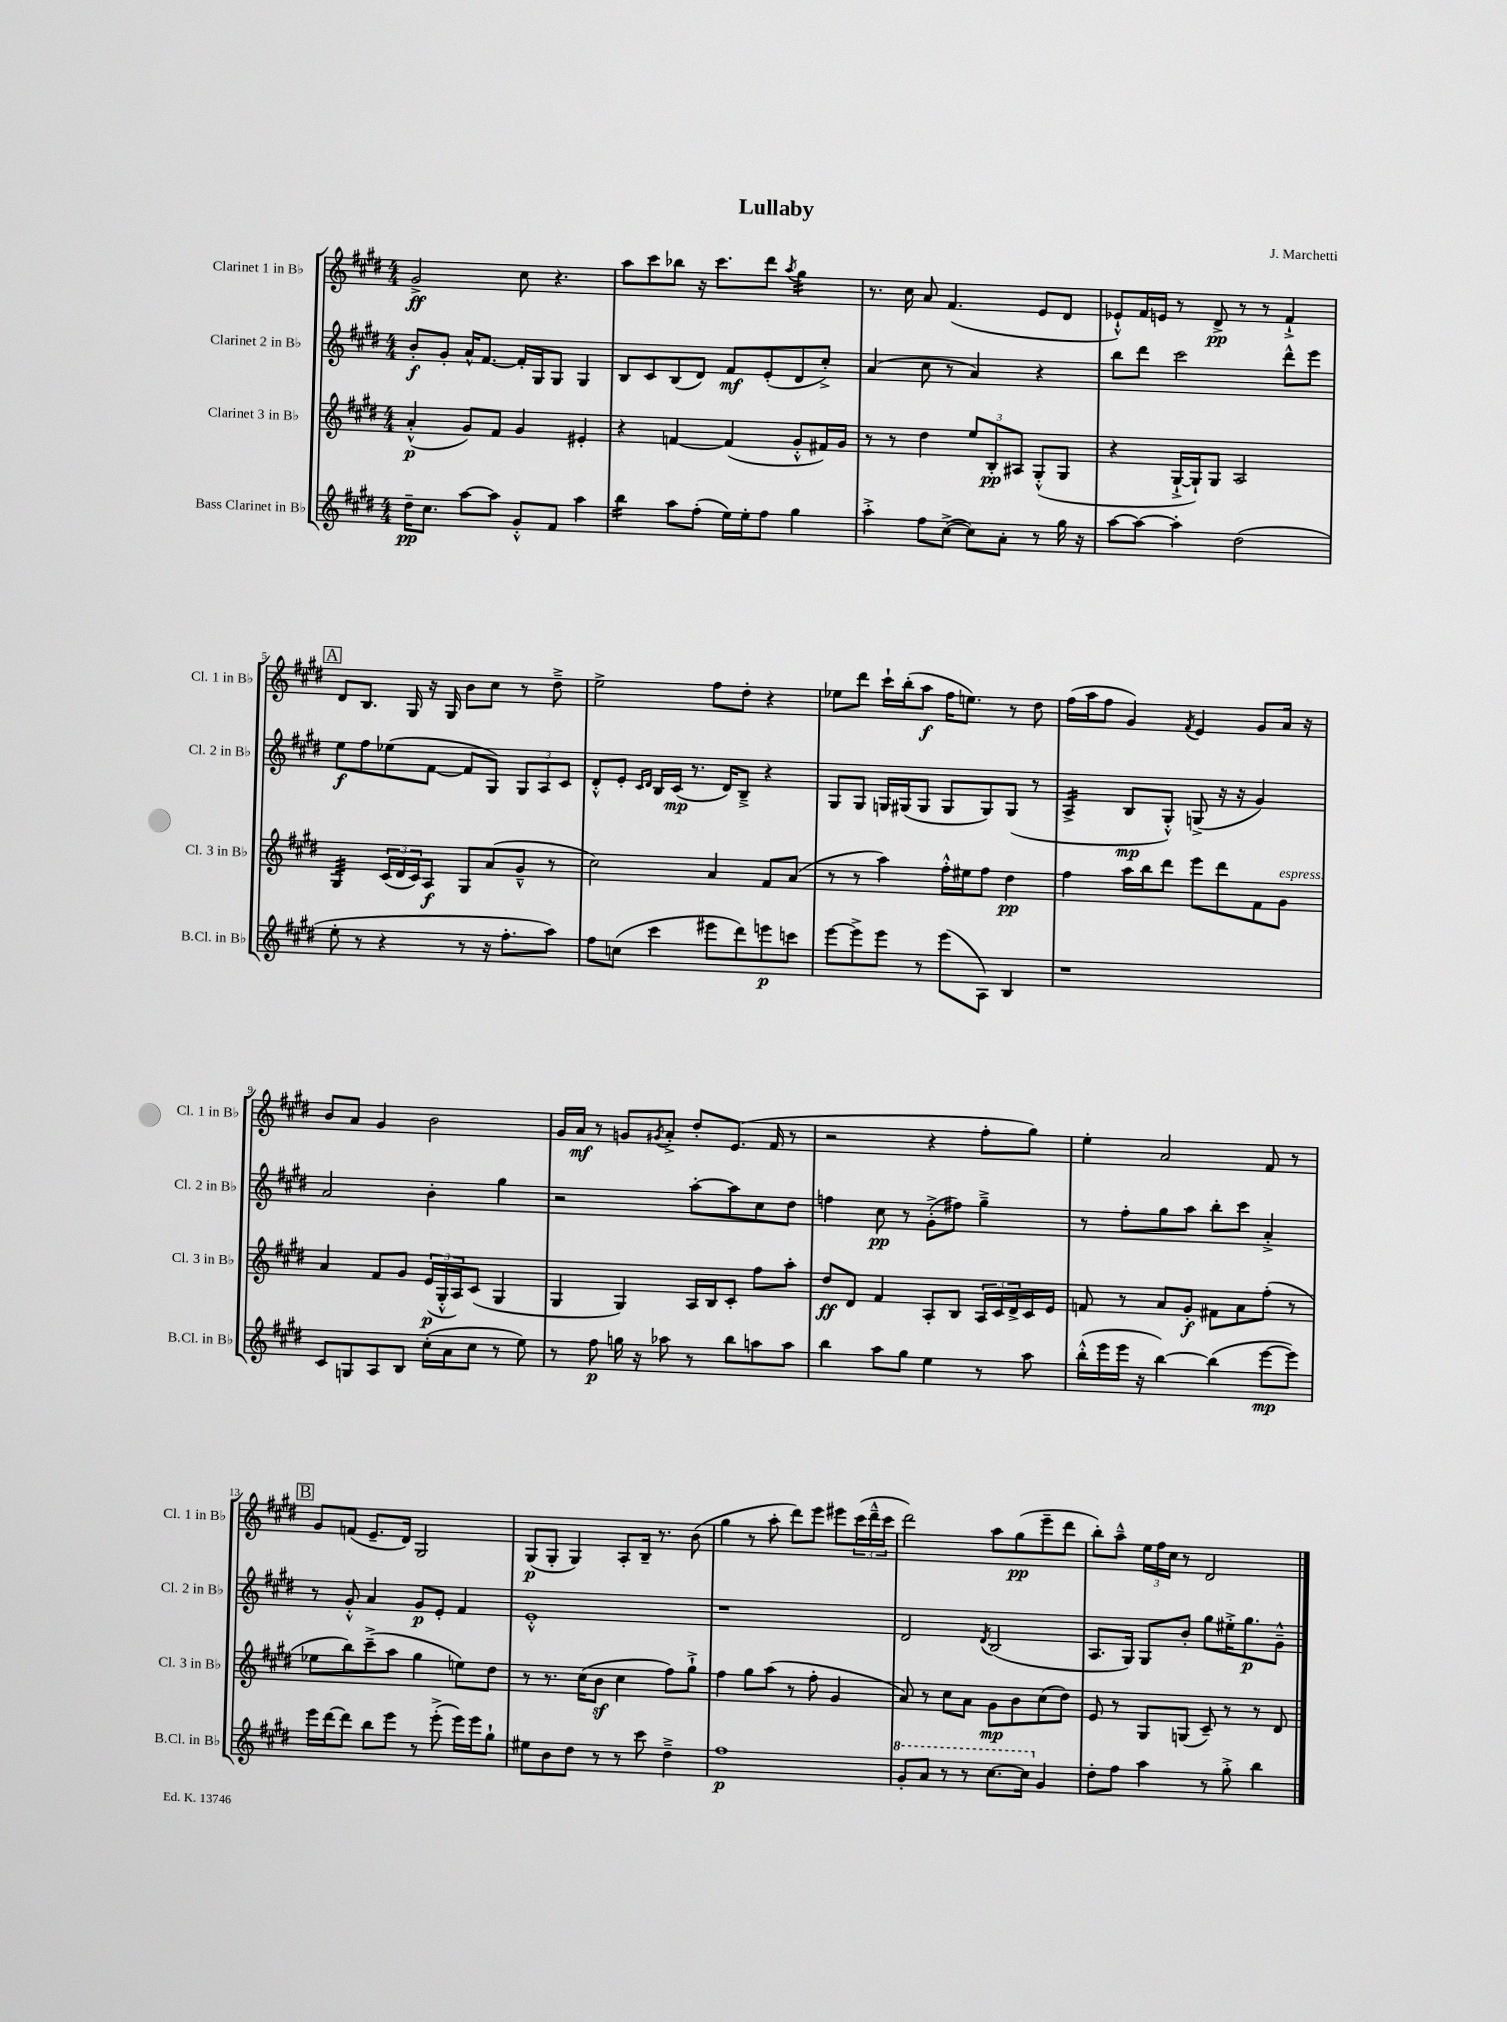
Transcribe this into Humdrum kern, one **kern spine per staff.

**kern	**kern	**kern	**kern
*staff4	*staff3	*staff2	*staff1
*clefG2	*clefG2	*clefG2	*clefG2
*k[f#c#g#d#]	*k[f#c#g#d#]	*k[f#c#g#d#]	*k[f#c#g#d#]
*M4/4	*M4/4	*M4/4	*M4/4
16dd#~	(4a'^^	8b'	2g#^
8.cc#	.	.	.
.	.	8g#'	.
[8aa	8g#)	16a^^	.
.	.	[8.f#	.
8aa]	8f#	.	.
8g#'^^	4g#	16f#']	8cc#
.	.	16G#	.
8f#	.	8G#	4.r
4aa	4e#'	4G#	.
=	=	=	=
4bb	4r	8B	8aa
.	.	8c#	8ccc#
8aa	[4f	(8B	8bb-
(8ff#'	.	8d#)	16r
.	.	.	8.ccc#
16ee)	(4f]	8f#	.
16ee'	.	.	.
8ff#	.	(8e'	8ddd#
.	.	.	8qaa
4gg#	8g#'^^	8d#	4gg#
.	16f#)	8cc#'^)	.
.	16g#	.	.
=	=	=	=
4aa'^	8r	(4a	8.r
.	8r	.	.
.	.	.	16cc#
8ff#	4dd#	8cc#	8a
([8cc#^	.	8r	(4.f#
8cc#])	12ee	4a)	.
.	12B'	.	.
8a'	.	.	.
.	12A#	.	.
8r	(8G#'^^	4r	8e
16gg#	8G#	.	8d#
16r	.	.	.
=	=	=	=
[8aa	4r	8bb	8e-`^^)
8aa_	.	8ddd#	16f#
.	.	.	16e
4aa']	[16G#`^	2ccc#	8r
.	16G#`])	.	.
.	8G#	.	8d#^
(2dd#	2A	.	8r
.	.	.	8r
.	.	8ddd#^^	4f#`^
.	.	8eee	.
=	=	=	=
8ee'	4G#	8ee	8d#
8r	.	8ff#	8.B
4r	(24c#	(8ee-	.
.	24d#	.	.
.	.	.	16G#
.	24c#)	.	.
.	8A	[8f#	16r
.	.	.	16G#
8r	8G#	8f#]	8b
16r	(8a	8G#)	8cc#
8.ff#'	.	.	.
.	8g#~^^	12G#	8r
.	.	12A	.
8aa)	8r	.	8dd#~^
.	.	12c#	.
=	=	=	=
8ff#	2cc#)	8d#'^^	2ee^
(8cc	.	8e'	.
.	.	16qqc#	.
.	.	16qqd#	.
4ccc#	.	16B	.
.	.	(16c#	.
.	.	8.r	.
8eee#	4a	.	8ff#
.	.	16d#)	.
8ddd#)	.	8B~^	8dd#'
8eee	8f#	4r	4r
8ccc	(8a	.	.
=	=	=	=
[8eee	8r	8G#	8ee-
8eee^]	8r	8G#	8ddd#
8eee	4aa)	16G	16ccc#`
.	.	(16G#	(16bb'
8r	.	8G#	8aa
(8eee	16ff#'^^	8G#	16ff#
.	16ee#	.	8.ee)
8A)	8ff#	8G#)	.
4B	4dd#	(8G#	8r
.	.	8r	8dd#
=	=	=	=
1r	4ff#	4A^	(16ff#
.	.	.	16aa
.	.	.	8ff#
.	16aa	8B	4g#)
.	16bb	.	.
.	8ddd#	8G#'^^)	.
.	.	.	8qf#
.	8eee	(8G^	4e
.	8ddd#	16r	.
.	.	16r	.
.	8f#	4g#)	8g#
.	8g#	.	16a
.	.	.	16r
=	=	=	=
8c#	4a	2a	8b
8G	.	.	8a
8A	8f#	.	4g#
8B	8g#	.	.
(16cc#'	(24e	4b'	2b
.	24G#'^^	.	.
16a	.	.	.
.	24A)	.	.
8cc#	(8c#	.	.
8r	4G#	4gg#	.
8ee)	.	.	.
=	=	=	=
8r	4G#	2r	16g#
.	.	.	16a
8ff#	.	.	8r
16gg	4G#)	.	8g
16r	.	.	.
.	.	.	8qg#
8aa-	.	.	8a'^
8r	16A	[8aa'	8dd#'
.	16B	.	.
8bb	8c#'	8aa]	(8.e
8aa	8ff#	8cc#	.
.	.	.	16f#
8aa	8aa'	8dd#	8r
=	=	=	=
4bb	8dd#	4ff	2r
.	8d#	.	.
8aa	4f#	8cc#	.
8gg#	.	8r	.
4ee	8A'	(8g#'^	4r
.	8B	8ff#)	.
8r	24A	4gg#~^	8ff#'
.	24c#	.	.
.	24d#^	.	.
8aa	16c#	.	8gg#)
.	16e	.	.
=	=	=	=
(16bb'^^	8f	8r	4ee'
16eee	.	.	.
16eee	8r	8ff#'	.
16r	.	.	.
[4bb)	8a	8gg#	2a
.	8g#'	8aa	.
(4bb]	8f#	8bb'	.
.	8a	8ccc#	.
[8eee	(8ff#'	4a'^	8f#
8eee])	8r	.	8r
=	=	=	=
16eee	8ee-	8r	8g#
[16ddd#	.	.	.
8ddd#]	8bb)	8g#'^^	(8f
8bb	(8ccc#~^	4a	8.e~
8eee	8aa	.	.
.	.	.	16d#)
8r	4gg#	8g#	2G#
(8eee'^	.	8e'	.
16eee)	8ee)	4f#	.
16eee	.	.	.
8gg#`	8dd#	.	.
=	=	=	=
8ee#	8r	1e'^^	(8G#
8b	8.r	.	8G#'
8dd#	.	.	4G#)
.	(16cc#	.	.
8r	8b	.	.
8r	4cc#	.	8A'
8ccc#	.	.	16B~
.	.	.	8.r
4dd#~^	8ff#)	.	.
.	8gg#`^	.	(8b
=	=	=	=
1ff#	4ff#	1r	4gg#
.	8gg#	.	8r
.	(8aa	.	8aa'
.	8r	.	8ddd#)
.	8ff#'	.	8eee
.	4g#	.	8eee#
.	.	.	(24ccc#
.	.	.	24ddd#~^^
.	.	.	24ccc#
=	=	=	=
8gg#'	8a)	2d#	2ddd#)
8aa	8r	.	.
8r	8cc#	.	.
8r	8a	.	.
.	.	8qd#	.
[8.ccc#	8g#	(2B	8aa
.	8b	.	(8gg#
16ccc#]	.	.	.
4g#	(8cc#	.	8eee~
.	8dd#)	.	8ddd#
=	=	=	=
8dd#'	8e	8.A	8bb')
8ff#	8r	.	8aa~^^
.	.	16G#)	.
4aa	8G#	8G#	24ee
.	.	.	24ff#
.	.	.	24cc#
.	(8G	8b'	8r
8r	8c#~)	8gg#	2d#
8gg#'^	8r	16ee#'^	.
.	.	8.gg#	.
4bb	8r	.	.
.	8d#	8g#~^^	.
==	==	==	==
*-	*-	*-	*-
